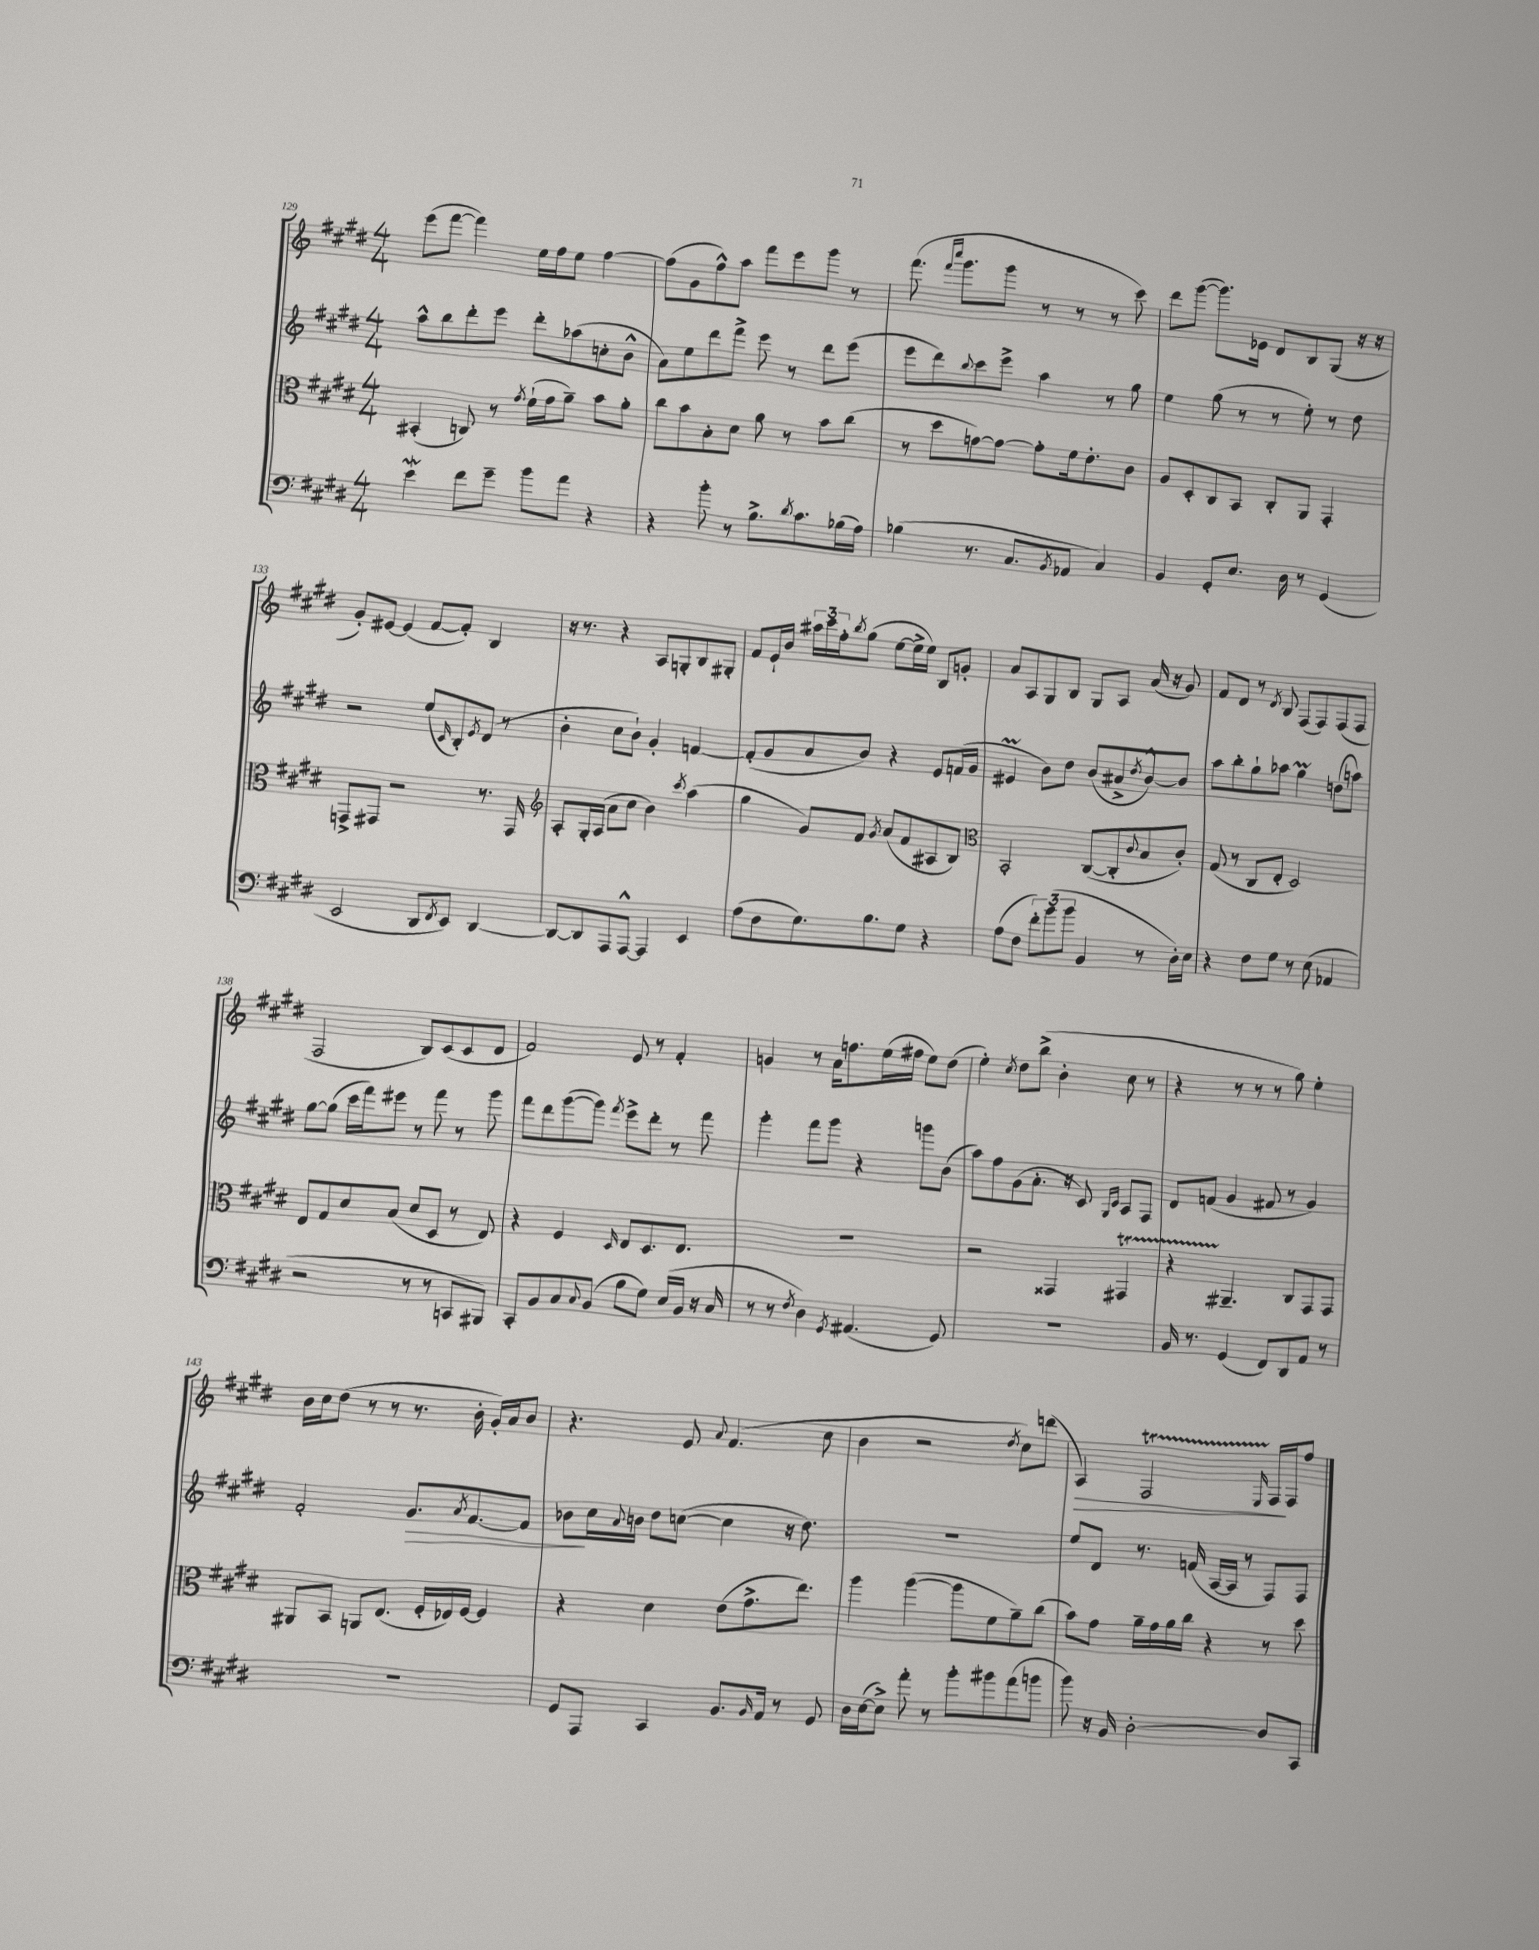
<<
\new StaffGroup <<
\new Staff = "s0" {
    \clef treble \key e \major \numericTimeSignature \time 4/4
    e'''8( fis'''8~ fis'''4) e''16 fis''16 e''8 fis''4~ |
    fis''8( gis'8 fis''8-^) a''8 fis'''8 e'''8 gis'''8 r8 |
    fis'''8.( \grace { fis'''16 cis''''16 } gis'''8. gis'''8 r8 r8 r8 cis'''8) |
    dis'''8 gis'''8~( gis'''8.) ees'16 dis'8 b8 gis8( r16 r16 |
    gis'8-.) eis'8~ eis'4( fis'8~ fis'8-.) b4 |
    r16 r8. r4 a8 g8-. b8 gis8-. |
    fis'8 e'16-! b'16 \tuplet 3/2 { ais''16 cis'''16 fis''16-. } \acciaccatura { b''8 } gis''8( e''8~ e''16-> e''16) b8 g'8-. |
    a'8 a8 gis8 b8 gis8 a8 a'16( r16 gis'8) |
    fis'8 dis'8 r8 \acciaccatura { dis'8 } b8 fis8( fis8) fis8( fis8 |
    fis2 b8) cis'8( cis'8 dis'8 |
    fis'2) e'8 r8 fis'4-. |
    g'4 r8 a'16 f''8. e''16( fis''16 e''8) dis''8( |
    e''4-.) \acciaccatura { cis''8 } dis''8 b''8->( b'4-. cis''8 r8 |
    r4 r8 r8 r8 gis''8) e''4-. |
    b'16 cis''16 dis''8( r8 r8 r8. b'16-. gis'16-.) a'16 b'8 |
    r4. e'8 \appoggiatura { a'8 } fis'4.( cis''8 |
    b'4 r2 \acciaccatura { dis''8 } cis''8) d'''8( |
    a4\>) fis2\startTrillSpan \grace { e16 } fis16\stopTrillSpan\! fis16 fis''8 \bar "|." |
}
\new Staff = "s1" {
    \clef treble \key e \major \numericTimeSignature \time 4/4
    a''8-^ b''8 dis'''8-. e'''8 dis'''8-. aes''8( c''8-. b'8-^ |
    a'8) e''8 dis'''8 fis'''8-> e'''8 r8 dis'''8 e'''8( |
    e'''8 dis'''8) \appoggiatura { b''8 } cis'''8 e'''8-> a''4 r8 gis''8 |
    e''4 gis''8( r8 r8 e''8-.) r8 dis''8 |
    r2 e''8( \grace { cis'16 } b8-.) \acciaccatura { e'8 } dis'8( r8 |
    b'4-. cis''8 b'8-!) gis'4-. f'4~ |
    f'8-.( gis'8 a'8 b'8) r4 e'8 f'16( gis'16 |
    eis'4\prall b'8) dis''8 b'8( ais'8-> \acciaccatura { dis''8 } b'8~-^) b'8 |
    a''8 b''8-. gis''8-! aes''8 gis''4\prall d''8( a''8) |
    gis''8~ gis''8( cis'''16 fis'''16) eis'''8 r8 fis'''8 r8 gis'''8 |
    fis'''8 dis'''8 gis'''8~( gis'''8) \acciaccatura { fis'''8 } e'''8-> dis'''8-. r8 fis'''8 |
    gis'''4-. fis'''8 gis'''8 r4 g'''8 b'8( |
    a''8) fis''8 gis'8( a'8.-. r16 cis'8) \grace { gis16 cis'16 } a8 fis8 |
    dis'8 f'8( gis'4 fis'8 r8 gis'4) |
    fis'2-. gis'8.\> \acciaccatura { a'8 } fis'8.~ fis'8 |
    bes'8\! cis''16 \appoggiatura { a'8 } b'16 dis''8 c''8~( c''4 r16 dis''8.) |
    R1 |
    e''8 dis'8 r8. f'16( a16~ a16 r8 fis8) fis8 \bar "|." |
}
\new Staff = "s2" {
    \clef alto \key e \major \numericTimeSignature \time 4/4
    bis,4-.( c8) r8 \acciaccatura { gis'8 } fis'16-!( gis'16 a'8--) b'8 a'8-. |
    cis''8 b'8 b8-. dis'8 a'8 r8 b'8 cis''8( |
    r8 dis''8 g'8~) g'8~ g'8-. fis'16 e'8.-. cis'8 |
    a8 dis8-. cis8 b,8 cis8-. a,8 gis,4-. |
    g,8-> gis,8 r2 r8. gis,16 |
    \clef treble a8-. gis16-. a16( a'8 cis''8 b'4) \acciaccatura { cis'''8 } a''4( |
    gis''4 gis'8) fis'8 \acciaccatura { gis'8 } a'8( fis'8 ais8 b8) |
    \clef alto b,2-. cis8~( cis8-. \appoggiatura { cis'8 } b8 cis'8-.) |
    gis8( r8 cis8 e8-. dis2) |
    e8 gis8 dis'8 b8( dis'8 dis8 r8 e8) |
    r4 fis4 \grace { dis16 } e8 dis8. e8. |
    R1 |
    r2 gisis,4 gis,4\startTrillSpan |
    r4 ais,4.--\stopTrillSpan cis8 gis,8 gis,8 |
    ais,8 b,8 a,8 e8.( fis16-. ees16) fis16~ fis4 |
    r4 dis'4 e'8( gis'8.-> e''8.) |
    a''4 a''4~( a''8 fis'8 a'8--) cis''8( |
    b'8) gis'8 a'16-- gis'16 a'16 cis''16 r4 r8 dis''8 \bar "|." |
}
\new Staff = "s3" {
    \clef bass \key e \major \numericTimeSignature \time 4/4
    e'4\mordent fis'8 gis'8-- b'8 a'8 r4 |
    r4 b'8-. r8 b8.-> \acciaccatura { dis'8 } cis'8. bes16( a16) |
    bes4( r8. cis8. \acciaccatura { b,8 } aes,8 cis4) |
    b,4 gis,8-. e8. dis16 r8 gis,4( |
    e,2 dis,8 \acciaccatura { fis,8 } e,8) dis,4~ |
    dis,8~ dis,8 a,,8 a,,8~-^ a,,4 e,4 |
    a8( fis8 gis8.) b8. gis8 r4 |
    a8( fis8 \tuplet 3/2 { fis'8-.) b'8( b'8 } b,4 r8 dis16-.) e16 |
    r4 fis8 gis8 r8 e8( aes,4 |
    r2 r8 r8 c,8 bis,,8) |
    cis,8-. b,8 cis8 \appoggiatura { cis8 } b,8( b8 gis8) e16( b,16 r16 cis16 |
    r8 r8 \acciaccatura { fis8 } dis4) \acciaccatura { gis,8 } ais,4.( gis,8) |
    R1 |
    b,16 r8. gis,4( fis,8) dis,8 a,8 r8 |
    R1 |
    gis,8 a,,8 cis,4 b,8. \grace { b,16 } a,16 r8 gis,8 |
    dis16 e16~( e8->) a'8-. r8 b'8-. bis'8 a'8( b'8 |
    b'8) r16 b,16 dis2~-. dis8 cis,8 \bar "|." |
}
>>
>>
\layout { \context { \Score currentBarNumber = #129 } }
